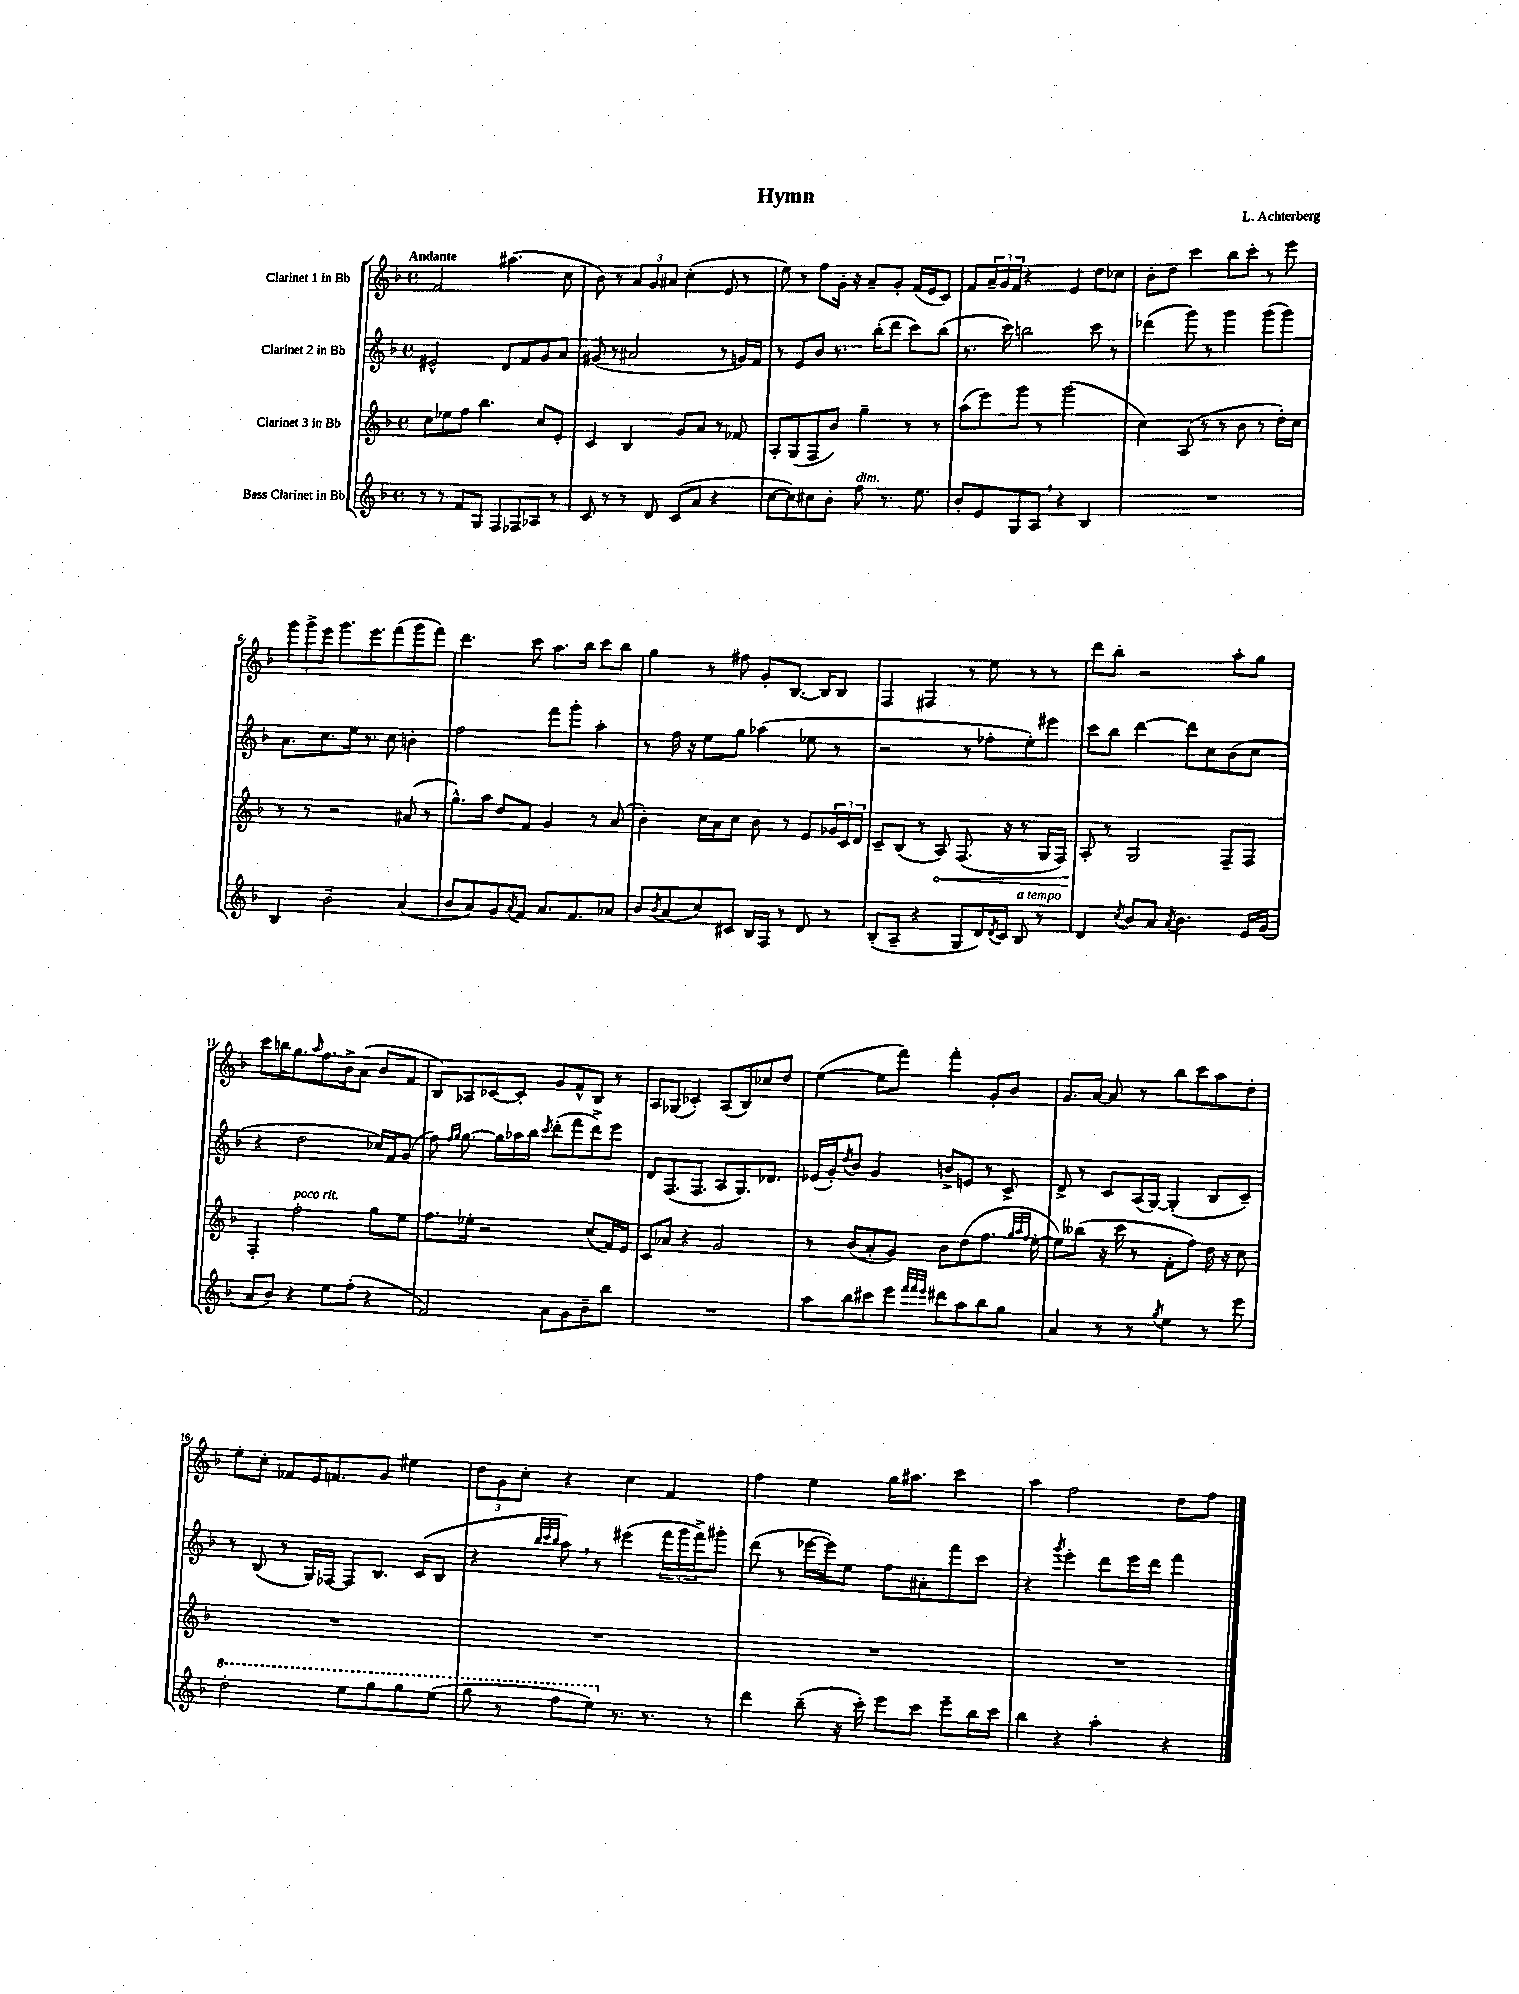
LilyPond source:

\header { title = "Hymn" composer = "L. Achterberg" }
<<
\new StaffGroup <<
\new Staff = "s0" \with { instrumentName = "Clarinet 1 in Bb" } {
    \clef treble \key f \major \defaultTimeSignature \time 4/4 \tempo "Andante"
    f'2 ais''4.( c''8 |
    bes'8) r8 \tuplet 3/2 { a'8 g'8 ais'8 } c''4-.( e'8 r8 |
    e''8) r8 f''8 g'16-. r16 a'8-- g'8-. f'16( e'16 c'8) |
    f'8 \tuplet 3/2 { a'16-- g'16 f'16 } r4 e'4 d''8 ces''8 |
    bes'8-. d''8 c'''4 bes''8 c'''8-. r8 e'''8 |
    \tuplet 3/2 { g'''8 g'''8-> e'''8 } g'''8. e'''8. f'''8( g'''8 f'''8) |
    d'''4. c'''8 a''8. bes''16 c'''8 bes''8 |
    g''4 r8 fis''8 g'8-. bes8.~ bes16 bes8 |
    f4 fis4 r8 e''8 r8 r8 |
    d'''8 bes''8-. r2 a''8-. g''8 |
    c'''8 b''16 g''8. \grace { a''16 } f''8. bes'16-> a'8( bes'8 f'8 |
    bes8) aes8 ces'8~ ces'8-. g'8 f'8-^ bes8 r8 |
    a8 ges8( ces'4-.) a8( bes8) ces''8 d''8 |
    e''4~( e''8 f'''8) f'''4-. g'8-. bes'8 |
    g'8. a'16~ a'8 r8 bes''8 c'''8 a''8 d''8-. |
    e''8-. c''8-. fes'8 e'16 f'8. g'8 eis''4 |
    \tuplet 3/2 { d''8 g'8 c''8-. } r4 c''4 f'4 |
    f''4 e''4 g''16 ais''8. c'''4 |
    a''4 f''2 d''8 f''8 \bar "|." |
}
\new Staff = "s1" \with { instrumentName = "Clarinet 2 in Bb" } {
    \clef treble \key f \major \defaultTimeSignature \time 4/4
    eis'2-^ d'8 f'8 g'8 a'8 |
    gis'8( r8 ais'2 r8 g'16) f'16 |
    r8 e'8 bes'8 r8. bes''16-.( d'''8 c'''8) bes''8( |
    r8. c'''16) b''2 c'''8 r8 |
    des'''4( g'''8) r8 g'''4 g'''8( g'''8) |
    a'8. c''8. e''16 r8. c''8 b'4-. |
    f''2 f'''8 g'''8-. a''4-. |
    r8 f''16 r16 e''8 g''8 aes''4( ees''8 r8 |
    r2 r8 fes''8-. e''8-.) eis'''8 |
    c'''8 bes''8 d'''4~ d'''8 c''8 bes'8( c''8 |
    r4 d''2 ces''16) f'16 g'8( |
    f''8) \grace { f''16 g''16 } g''8.~ g''16 aes''16 bes''16 \acciaccatura { c'''8 } d'''8-.( f'''8 d'''8->) e'''8 |
    d'8 f8.( f8. a8 g8.) des'8. |
    ees'16( g'16-.) \acciaccatura { d''8 } bes'8 g'4 b'8-> e'8 r8 c'8-> |
    d'8-> r8 c'8 a16( g16~) g4-.( bes8 c'8--) |
    r8 bes8( r8 g16) fes16~ fes8 bes8. c'16( bes8 |
    r4 \grace { bes''32 c'''32 bes''32 } a''8) \breathe r8 eis'''4( \tuplet 3/2 { f'''16 g'''16 f'''16->) } gis'''8-. |
    d'''8( r8 ees'''16~ ees'''16) e''8 f''8 ais'8-. f'''8 c'''8 |
    r4 \acciaccatura { g'''8 } e'''4-. d'''8 e'''16 d'''16 f'''4 \bar "|." |
}
\new Staff = "s2" \with { instrumentName = "Clarinet 3 in Bb" } {
    \clef treble \key f \major \defaultTimeSignature \time 4/4
    c''8 ees''8 f''8 bes''4. c''8 e'8-. |
    c'4 bes4 g'8 a'8 r8 fes'8 |
    a8-. g8( f8 bes'8) g''4-- r8 r8 |
    a''8( e'''8) g'''8 r8 g'''2( |
    c''4) a8( r8 r8 bes'8 r8 d''16-.) c''16 |
    r8 r8 r2 ais'8( r8 |
    g''8.-^) a''16 d''8 f'8 g'4 r8 a'8( |
    bes'4-.) c''16 a'16 c''8 bes'8 r8 e'8 \tuplet 3/2 { ges'16 c'16 d'16 } |
    c'8-- bes8( r8 \once \override Hairpin.circled-tip = ##t a8\<) f8.( r16 r8 g16 f16) |
    a8-.\! r8 g2 f8-- f8 |
    f4-. f''2-.^\markup { \italic "poco rit." } g''8 e''8 |
    f''8. ees''16-. r2 c''8( f'16) e'16 |
    c'8 aes'8 r4 g'2 |
    r8 bes'8( a'8-. g'8) bes'8 d''8( f''8. \grace { g''32 a''32 f''32 } e''16~-. |
    e''8) beses''8( r16 c'''16 r8 f'8-. f''8) d''16 r16 c''8 |
    R1 |
    R1 |
    R1 |
    R1 \bar "|." |
}
\new Staff = "s3" \with { instrumentName = "Bass Clarinet in Bb" } {
    \clef treble \key f \major \defaultTimeSignature \time 4/4
    r8 r8 f'8 g8 f8 fes8 aes8 r8 |
    c'8 r8 r8 d'8 c'8( a'8 r4 |
    c''8~ c''8) cis''8 bes'8-. f''8^\markup { \italic "dim." } r8. e''8. |
    bes'8-. e'8 g8 a8 \breathe r4 bes4 |
    R1 |
    bes4 bes'2-- a'4( |
    bes'8 a'8) g'8 \acciaccatura { a'8 } f'8 a'8. f'8. aes'8 |
    bes'8 \acciaccatura { bes'8 } a'8( c''8) cis'8 bes16 f16 r8 d'8 r8 |
    bes8-.( a8-- r4 g8 d'16) \acciaccatura { d'8 } c'16 bes8^\markup { \italic "a tempo" } r8 |
    d'4 \acciaccatura { c''8 } bes'8 a'8 \acciaccatura { a'8 } bes'4. e'16 g'16( |
    a'8 bes'8) r4 e''8 f''8-.( r4 |
    f'2) a'8 g'8 bes'8-- bes''8 |
    R1 |
    a''8 bes''8 cis'''8 e'''8 \grace { f'''32 f'''32 e'''32 } dis'''8 a''8 bes''8 g''8 |
    a'4 r8 r8 \acciaccatura { g''8 } e''4 r8 e'''8 |
    \ottava #1 d'''2-. e'''8 g'''8 g'''8 e'''8( |
    g'''8 r8 f'''8 e'''8) \ottava #0 r8. r8. r8 |
    d'''4 bes''8--( r16 c'''16-.) e'''8 c'''8 e'''8-- bes''16 c'''16 |
    bes''4 r4 a''4-. r4 \bar "|." |
}
>>
>>
